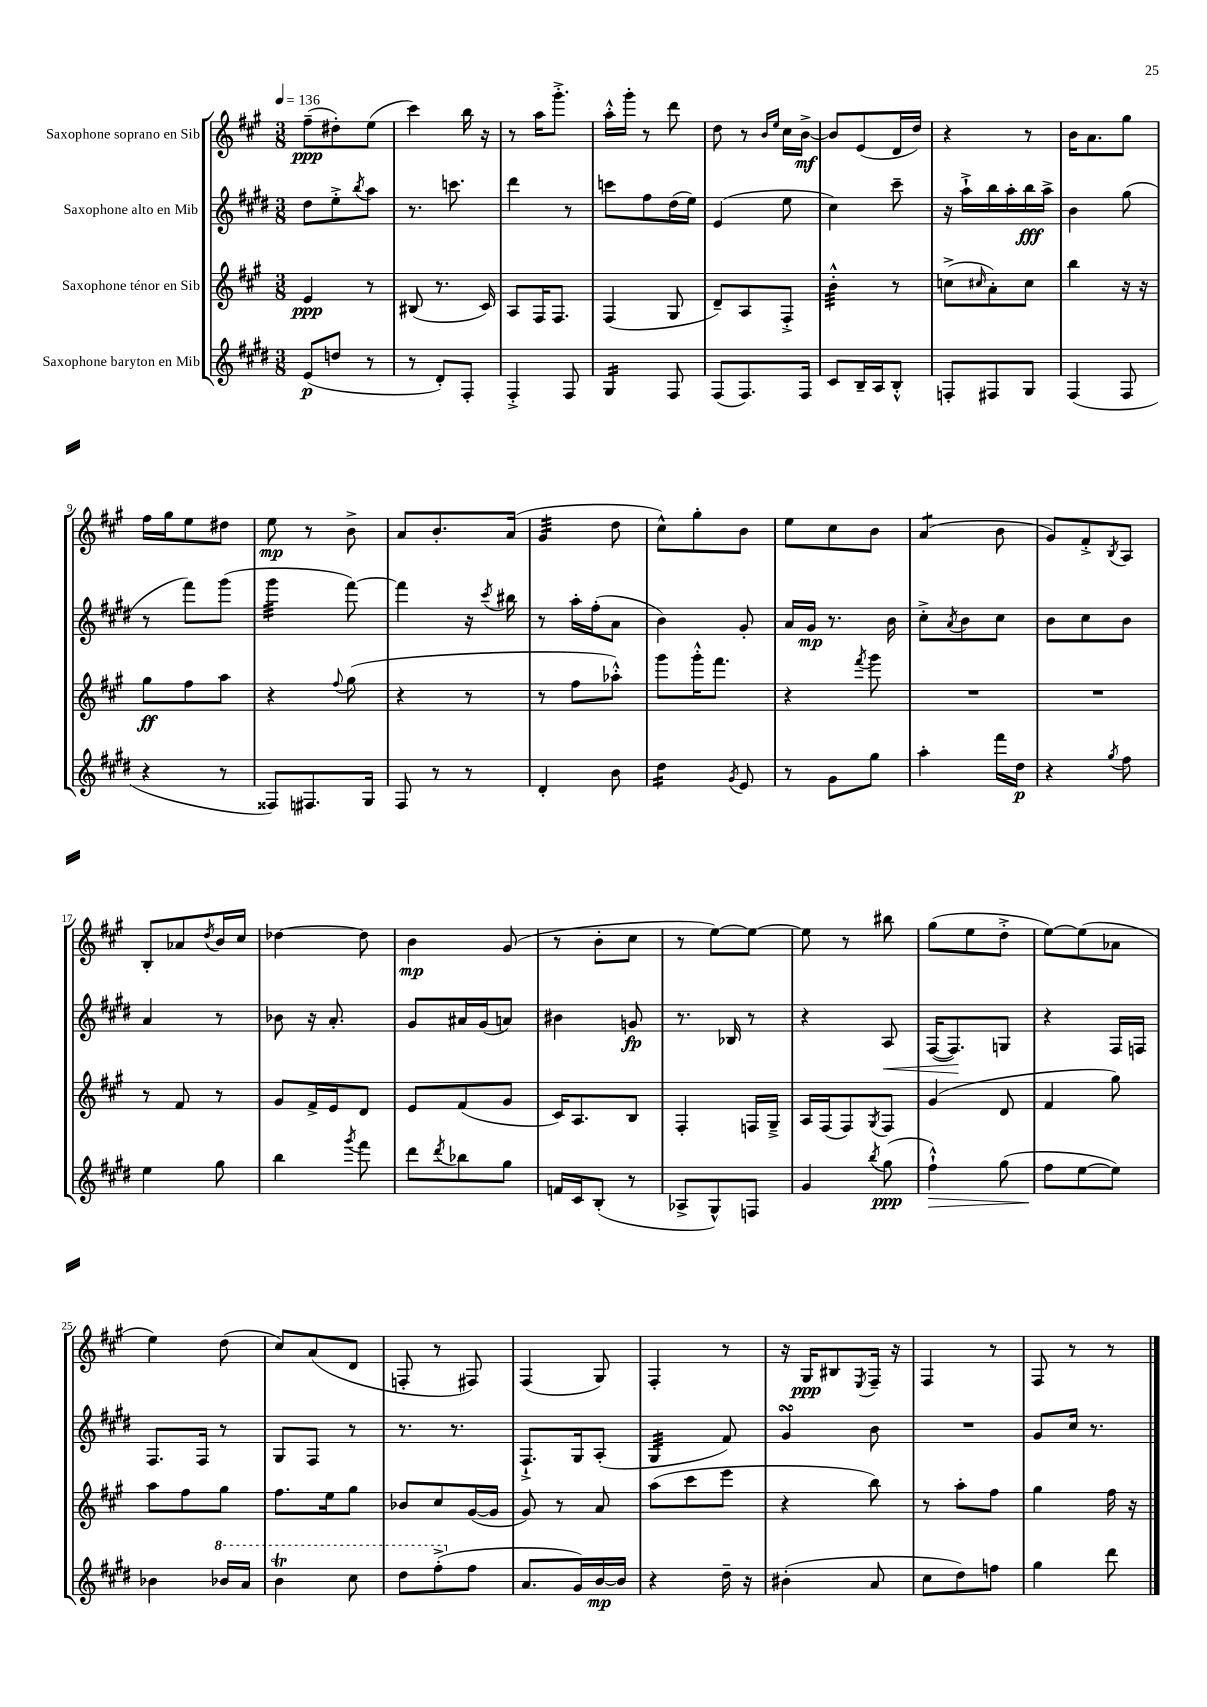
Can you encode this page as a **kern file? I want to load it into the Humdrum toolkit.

**kern	**kern	**kern	**kern
*staff4	*staff3	*staff2	*staff1
*clefG2	*clefG2	*clefG2	*clefG2
*k[f#c#g#d#]	*k[f#c#g#]	*k[f#c#g#d#]	*k[f#c#g#]
*M3/8	*M3/8	*M3/8	*M3/8
*MM136	*MM136	*MM136	*MM136
(8e	4e	8dd#	(8ff#~
8dd	.	8ee'^	8dd#')
.	.	8qbb	.
8r	8r	8aa	(8ee
=	=	=	=
8r	(8B#	8.r	4ccc#)
8d#')	8.r	.	.
.	.	8.ccc	.
8F#'	.	.	16bb
.	16c#)	.	16r
=	=	=	=
4F#'^	8A	4ddd#	8r
.	16F#	.	16aa
.	8.F#	.	8.ggg#'^
8F#	.	8r	.
=	=	=	=
4G#	(4F#	8ccc	16aa'^^
.	.	.	16ggg#'
.	.	8ff#	8r
8F#	8G#	(16dd#	8ddd
.	.	16ee)	.
=	=	=	=
(8F#	8d~)	(4e	8dd
8.F#)	8A	.	8r
.	.	.	16qqb
.	.	.	16qqee
.	8F#'^	8ee	16cc#
16F#	.	.	[16b^
=	=	=	=
8c#	4b'^^	4cc#)	8b]
16B~	.	.	(8e
16A	.	.	.
8B'^^	8r	8ccc#~	16d
.	.	.	16dd)
=	=	=	=
8F'	(8cc^	16r	4r
.	.	16aa`^	.
.	16qqcc#	.	.
8F#	8a')	16bb	.
.	.	16aa'	.
8G#	8cc#	16bb	8r
.	.	16aa^	.
=	=	=	=
(4F#	4bb	4b	16b
.	.	.	8.a
8F#	16r	(8gg#	8gg#
.	16r	.	.
=	=	=	=
4r	8gg#	8r	16ff#
.	.	.	16gg#
.	8ff#	8fff#)	8ee
8r	8aa	(8ggg#	8dd#
=	=	=	=
8F##)	4r	4ggg#	8ee
8.F#	.	.	8r
.	8qqff#	.	.
.	(8gg#	[8fff#)	8b^
16G#	.	.	.
=	=	=	=
8F#	4r	4fff#]	8a
8r	.	.	8.b'
8r	8r	16r	.
.	.	8qccc#	.
.	.	16bb#	(16a
=	=	=	=
4d#'	8r	8r	4g#
.	8ff#	16aa'	.
.	.	(16ff#'	.
8b	8aa-'^^)	8a	8dd
=	=	=	=
4dd#	8ggg#	4b)	8cc#^^)
.	16ggg#'^^	.	8gg#'
.	8.fff#	.	.
8qg#	.	.	.
8e	.	8g#'	8b
=	=	=	=
8r	4r	16a	8ee
.	.	16g#	.
8g#	.	8.r	8cc#
.	8qfff#	.	.
8gg#	8ggg#	.	8b
.	.	16b	.
=	=	=	=
4aa'	4.r	8cc#'^	(4a
.	.	8qa	.
.	.	8b	.
16fff#	.	8cc#	8b
16dd#	.	.	.
=	=	=	=
4r	4.r	8b	8g#)
.	.	8cc#	8f#'^
8qgg#	.	.	8qB
8ff#	.	8b	8A
=	=	=	=
4ee	8r	4a	8B'
.	8f#	.	8a-
.	.	.	8qdd
8gg#	8r	8r	16b
.	.	.	16cc#
=	=	=	=
4bb	8g#	8b-	[4dd-
.	16f#^	16r	.
.	16e	8.a'	.
8qggg#	.	.	.
8fff#	8d	.	8dd-]
=	=	=	=
8ddd#	8e	8g#	4b
8qddd#	.	.	.
8bb-	(8f#	16a#	.
.	.	(16g#	.
8gg#	8g#	8a)	(8g#
=	=	=	=
16f	16c#)	4b#	8r
16c#	8.A	.	.
(8B'	.	.	8b'
8r	8B	8g	8cc#
=	=	=	=
8A-^	4F#'	8.r	8r
8G#^^)	.	.	[8ee)
.	.	16B-	.
8F	16F	8r	8ee_
.	16G#~^	.	.
=	=	=	=
4g#	16A	4r	8ee]
.	(16F#	.	.
.	8F#)	.	8r
8qbb	8qG#	.	.
(8gg#	8F#	8A	8bb#
=	=	=	=
4ff#`^^)	(4g#	([16F#	(8gg#
.	.	8.F#])	.
.	.	.	8ee
(8gg#	8d	8G	8dd'^
=	=	=	=
8ff#	4f#	4r	[8ee)
[8ee	.	.	(8ee]
8ee])	8gg#)	16F#	8a-
.	.	16F	.
=	=	=	=
4b-	8aa	8.F#	4ee)
.	8ff#	.	.
.	.	16F#	.
16bb-	8gg#	8r	(8dd
16aa	.	.	.
=	=	=	=
4bb	8.ff#	8G#	8cc#)
.	.	8F#	(8a
.	16ee	.	.
8ccc#	8gg#	8r	8d
=	=	=	=
8ddd#	8b-	8.r	8F'
(8fff#'^	8cc#	.	8r
.	.	8.r	.
8ff#	([16g#	.	8F#)
.	16g#]	.	.
=	=	=	=
8.a	8g#)	8.F#`^	(4F#
.	8r	.	.
16g#)	.	16G#	.
[16b	8a	(8A'	8G#)
16b]	.	.	.
=	=	=	=
4r	(8aa	4G#	4F#'
.	8ccc#	.	.
16dd#~	8eee	8f#)	8r
16r	.	.	.
=	=	=	=
(4b#'	4r	4g#	16r
.	.	.	16G#
.	.	.	8B#
.	.	.	8qE
8a	8bb)	8b	16F#~
.	.	.	16r
=	=	=	=
8cc#	8r	4.r	4F#
8dd#)	8aa'	.	.
8ff	8ff#	.	8r
=	=	=	=
4gg#	4gg#	8g#	8F#
.	.	16cc#	8r
.	.	8.r	.
8ddd#	16ff#	.	8r
.	16r	.	.
==	==	==	==
*-	*-	*-	*-
